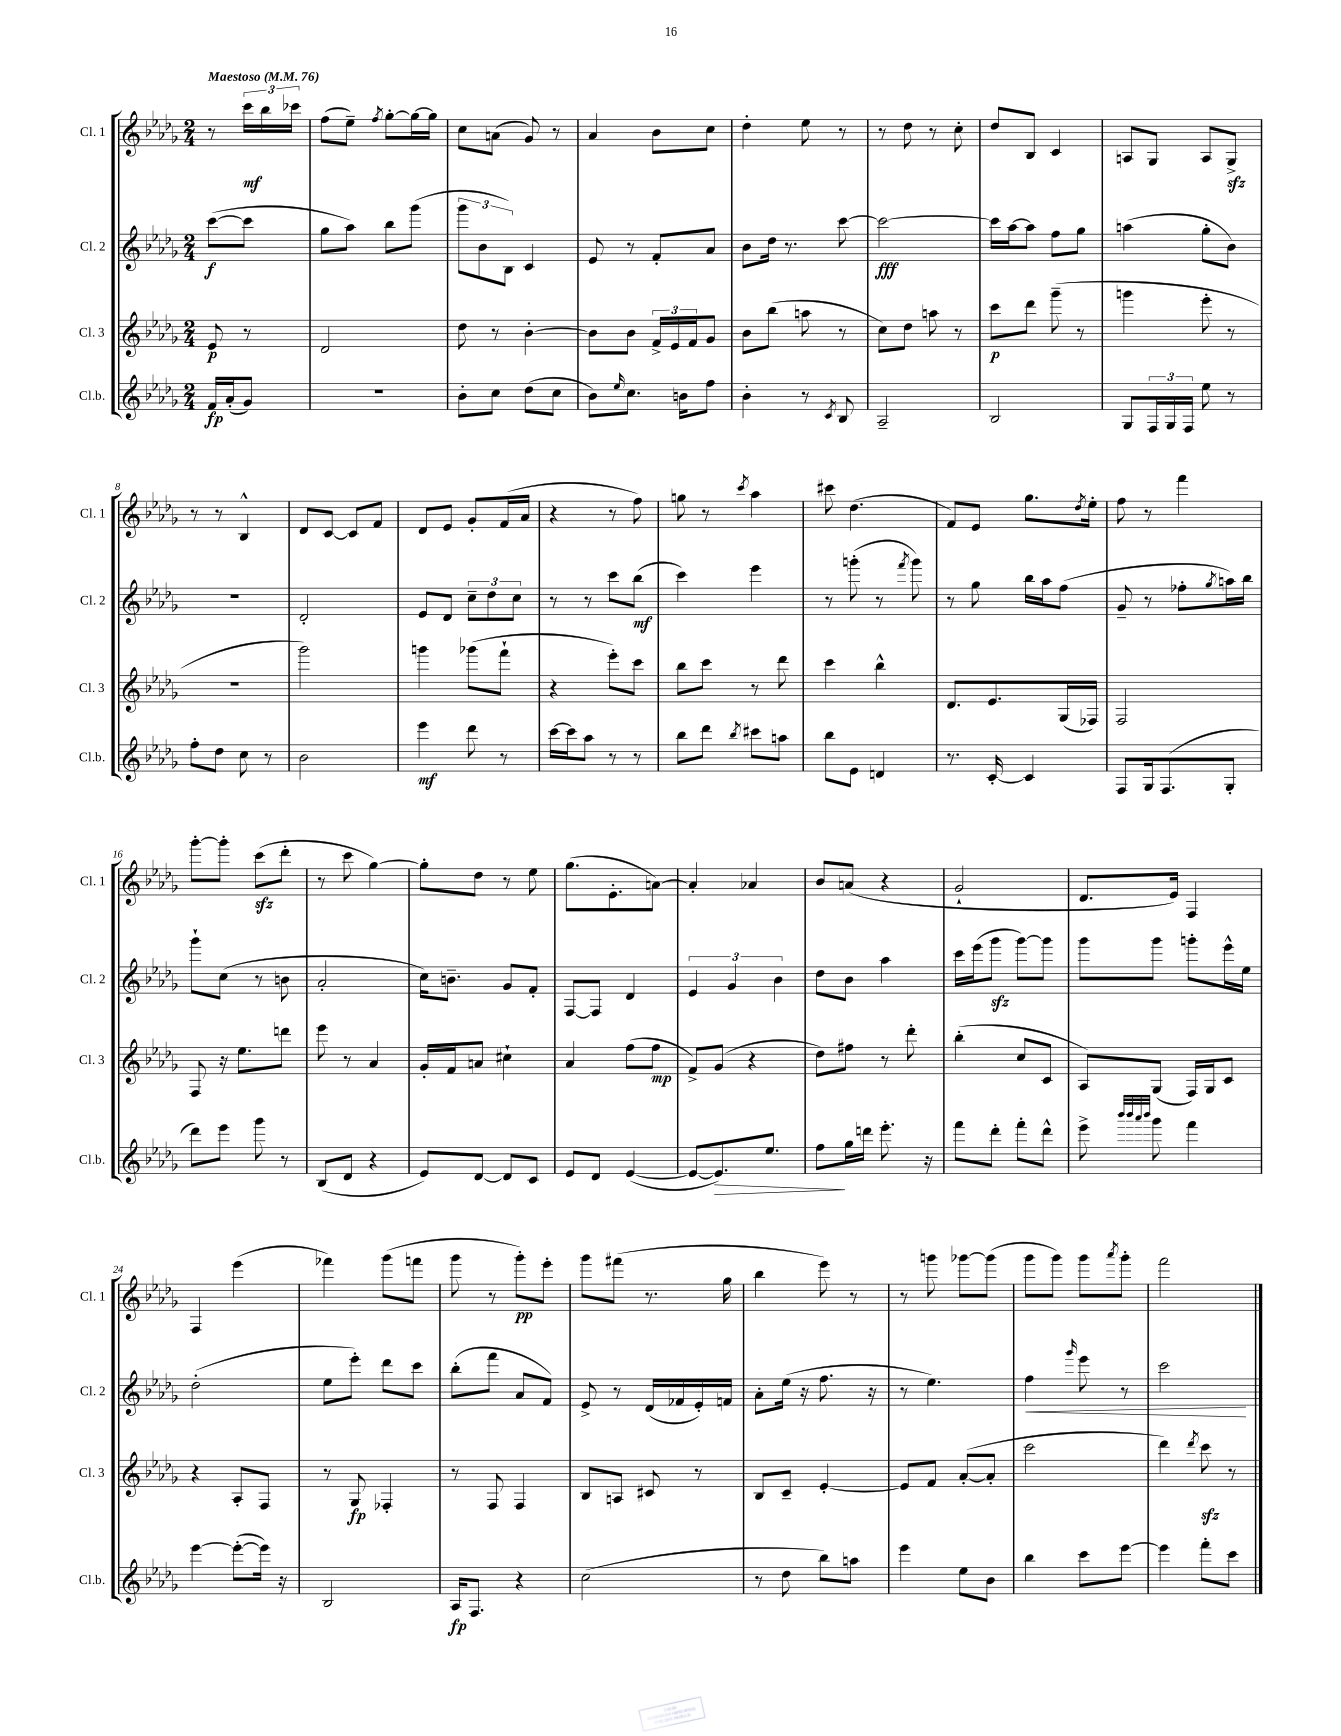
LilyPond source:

<<
\new StaffGroup <<
\new Staff = "s0" \with { instrumentName = "Cl. 1" shortInstrumentName = "Cl. 1" } {
    \clef treble \key des \major \numericTimeSignature \time 2/4 \partial 4 \tempo "Maestoso" 4 = 76
    r8 \tuplet 3/2 { c'''16\mf bes''16 ces'''16 } |
    f''8( ees''8--) \acciaccatura { f''8 } ges''8~-. ges''16~ ges''16 |
    c''8 a'8( ges'8) r8 |
    aes'4 bes'8 c''8 |
    des''4-. ees''8 r8 |
    r8 des''8 r8 c''8-. |
    des''8 bes8 c'4 |
    a8 ges8 a8 ges8->\sfz |
    r8 r8 bes4-^ |
    des'8 c'8~ c'8 f'8 |
    des'8 ees'8 ges'8-. f'16( aes'16 |
    r4 r8 f''8) |
    g''8 r8 \acciaccatura { c'''8 } aes''4 |
    cis'''8 des''4.( |
    f'8) ees'8 ges''8. \acciaccatura { des''8 } ees''16-. |
    f''8 r8 f'''4 |
    ges'''8~-. ges'''8-. c'''8\sfz( des'''8-. |
    r8 c'''8 ges''4~) |
    ges''8-. des''8 r8 ees''8 |
    ges''8.( ees'8.-. a'8~) |
    a'4-. aes'4 |
    bes'8 a'8( r4 |
    ges'2-! |
    des'8. ees'16) f4 |
    f4 ees'''4( |
    fes'''4) ges'''8( f'''8 |
    ges'''8 r8 ges'''8-.\pp) ees'''8-. |
    ges'''8 fis'''8( r8. ges''16 |
    bes''4 ees'''8) r8 |
    r8 g'''8 ges'''8~ ges'''8( |
    ges'''8 ges'''8) ges'''8 \acciaccatura { aes'''8 } ges'''8-. |
    f'''2 \bar "|." |
}
\new Staff = "s1" \with { instrumentName = "Cl. 2" shortInstrumentName = "Cl. 2" } {
    \clef treble \key des \major \numericTimeSignature \time 2/4 \partial 4
    c'''8~\f( c'''8 |
    ges''8 aes''8) bes''8 ges'''8( |
    \tuplet 3/2 { ges'''8 bes'8 bes8) } c'4 |
    ees'8 r8 f'8-. aes'8 |
    bes'8 des''16 r8. c'''8~ |
    c'''2~\fff |
    c'''16 aes''16~ aes''8 f''8 ges''8 |
    a''4( ges''8-. bes'8) |
    r2 |
    des'2-. |
    ees'8 des'8 \tuplet 3/2 { c''8-- des''8 c''8 } |
    r8 r8 c'''8 bes''8\mf( |
    c'''4) ees'''4 |
    r8 g'''8-.( r8 \acciaccatura { f'''8 } g'''8) |
    r8 ges''8 bes''16 aes''16 f''8( |
    ges'8-- r8 fes''8-. \acciaccatura { ges''8 } a''16) bes''16 |
    ges'''8-! c''8( r8 b'8 |
    aes'2-. |
    c''16) b'8.-- ges'8 f'8-. |
    f8~ f8 des'4 |
    \tuplet 3/2 { ees'4 ges'4 bes'4 } |
    des''8 bes'8 aes''4 |
    c'''16 ees'''16( ges'''8\sfz ges'''8~) ges'''8 |
    ges'''8 ges'''8 g'''8-. ees'''16-^ ees''16 |
    des''2-.( |
    ees''8 ees'''8-.) des'''8 c'''8 |
    bes''8-.( f'''8 aes'8 f'8) |
    ees'8-> r8 des'16( fes'16 ees'16-.) f'16 |
    aes'8-. ees''16( r16 f''8. r16 |
    r8 ees''4.) |
    f''4\< \grace { ges'''16 } ees'''8 r8 |
    c'''2\! \bar "|." |
}
\new Staff = "s2" \with { instrumentName = "Cl. 3" shortInstrumentName = "Cl. 3" } {
    \clef treble \key des \major \numericTimeSignature \time 2/4 \partial 4
    ees'8\p r8 |
    des'2 |
    des''8 r8 bes'4~-. |
    bes'8 bes'8 \tuplet 3/2 { f'16-> ees'16 f'16 } ges'8 |
    bes'8 bes''8( a''8 r8 |
    c''8) des''8 a''8 r8 |
    c'''8\p des'''8 ges'''8--( r8 |
    g'''4 ees'''8-. r8 |
    r2 |
    ges'''2) |
    g'''4 ges'''8( f'''8-! |
    r4 ees'''8-.) c'''8 |
    bes''8 c'''8 r8 des'''8 |
    c'''4 bes''4-^ |
    des'8. ees'8. ges16( fes16) |
    f2 |
    f8 r16 ees''8. d'''8 |
    ees'''8 r8 aes'4 |
    ges'16-. f'16 a'8 cis''4-! |
    aes'4 f''8( f''8\mp |
    f'8->) ges'8( r4 |
    des''8) fis''8 r8 des'''8-. |
    bes''4-.( c''8 c'8 |
    aes8) ges8( f16) ges16 c'8 |
    r4 aes8-. f8 |
    r8 ges8\fp fes4-. |
    r8 f8 f4 |
    bes8 a8 cis'8 r8 |
    bes8 c'8-- ees'4~-. |
    ees'8 f'8 aes'8~-.( aes'8-. |
    c'''2 |
    des'''4) \acciaccatura { des'''8 } c'''8\sfz r8 \bar "|." |
}
\new Staff = "s3" \with { instrumentName = "Cl.b." shortInstrumentName = "Cl.b." } {
    \clef treble \key des \major \numericTimeSignature \time 2/4 \partial 4
    f'16\fp aes'16-.( ges'8) |
    R2 |
    bes'8-. c''8 des''8( c''8 |
    bes'8) \grace { ees''16 } c''8. b'16 f''8 |
    bes'4-. r8 \acciaccatura { c'8 } bes8 |
    aes2-- |
    bes2 |
    ges8 \tuplet 3/2 { f16 ges16 f16 } ees''8 r8 |
    f''8-. des''8 c''8 r8 |
    bes'2 |
    ees'''4\mf des'''8 r8 |
    c'''16~ c'''16 aes''8 r8 r8 |
    bes''8 des'''8 \acciaccatura { bes''8 } cis'''8 a''8 |
    bes''8 ees'8 d'4 |
    r8. c'16~-. c'4 |
    f8 ges16 f8.( ges8-. |
    des'''8) ees'''8 ges'''8 r8 |
    bes8( des'8 r4 |
    ees'8) des'8~ des'8 c'8 |
    ees'8 des'8 ees'4~( |
    ees'8~ ees'8.\>) ees''8. |
    f''8\! ges''16 d'''16 ees'''8.-. r16 |
    f'''8 des'''8-. f'''8-. des'''8-^ |
    ees'''8-> \grace { bes'''32 bes'''32 aes'''32 bes'''32 } ges'''8 f'''4 |
    ees'''4~ ees'''8~-.( ees'''16) r16 |
    bes2 |
    aes16\fp f8. r4 |
    c''2( |
    r8 des''8 bes''8) a''8 |
    ees'''4 ees''8 bes'8 |
    bes''4 c'''8 ees'''8~ |
    ees'''4 f'''8-. c'''8 \bar "|." |
}
>>
>>
